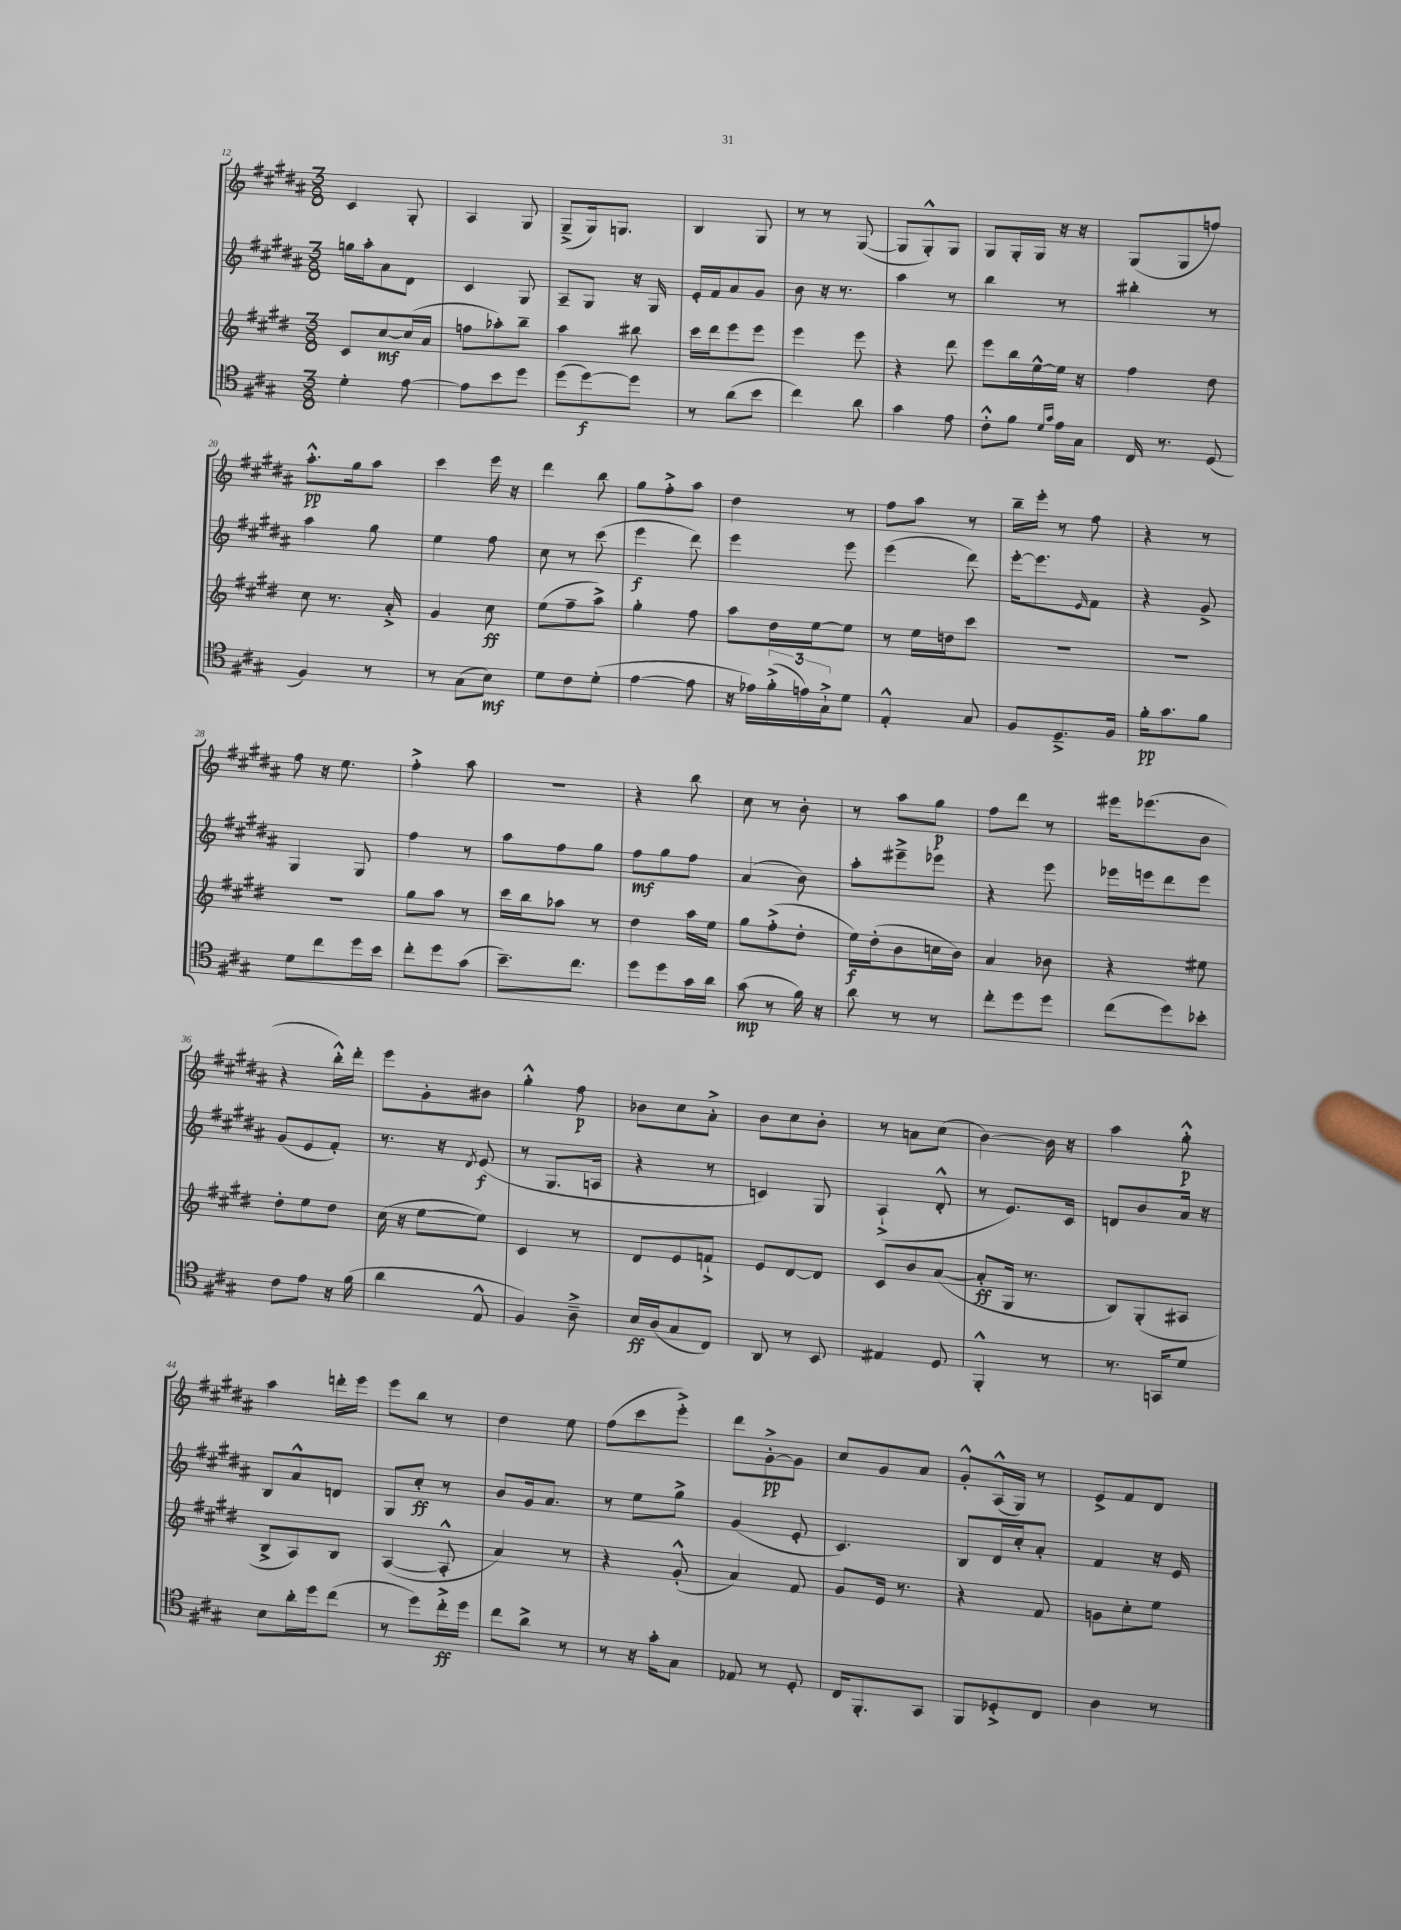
<<
\new StaffGroup <<
\new Staff = "s0" {
    \clef treble \key b \major \numericTimeSignature \time 3/8
    cis'4 gis8-. |
    ais4 gis8 |
    gis8--->( gis16) g8. |
    b4 gis8 |
    r8 r8 gis8~( |
    gis8 gis8-.-^) gis8 |
    gis8 gis16-. gis16 r16 r16 |
    gis8( gis8 f''8) |
    ais''8.-.-^\pp gis''16 ais''8 |
    cis'''4 e'''16 r16 |
    dis'''4 b''8 |
    gis''8 fis''8-.-> ais''8 |
    dis''4 r8 |
    fis''8 ais''8 r8 |
    b''16-- e'''16-. r8 fis''8 |
    r4 r8 |
    fis''8 r16 e''8. |
    fis''4-.-> ais''8 |
    R4. |
    r4 b''8 |
    cis''8 r8 b'8-. |
    r8 ais''8 gis''8\p |
    fis''8 dis'''8 r8 |
    eis'''16 ees'''8.( b'8 |
    r4 b''16-.-^) dis'''16-. |
    e'''8 gis'8-. bis'8 |
    gis''4-.-^ fis''8\p |
    bes'8 cis''8 ais'8-.-> |
    b'8 cis''8 b'8-. |
    r8 a'8 cis''8( |
    b'4~) b'16 r16 |
    ais''4 gis''8-.-^\p |
    ais''4 d'''16-. e'''16 |
    e'''8 b''8 r8 |
    dis''4 e''8 |
    fis''8( cis'''8 e'''8-.->) |
    dis'''8 gis'8~-.->\pp gis'8 |
    cis''8 gis'8 ais'8 |
    gis'8-.-^ ais16-^( gis16) r8 |
    e'8-> fis'8 dis'8 \bar "|." |
}
\new Staff = "s1" {
    \clef treble \key b \major \numericTimeSignature \time 3/8
    g''16 ais''16-. ais'8 dis'8 |
    cis'4 gis8 |
    ais8-- gis8 r16 gis16 |
    e'16-. fis'16 ais'8 gis'8 |
    b'8 r16 r8. |
    ais''4 r8 |
    b''4 r8 |
    bis''4-. r8 |
    ais''4 gis''8 |
    e''4 fis''8 |
    cis''8 r8 cis'''8( |
    e'''4\f dis'''8) |
    e'''4 e'''8 |
    e'''4( dis'''8) |
    e'''16~-. e'''8. \grace { e'16 } fis'8 |
    r4 gis'8-> |
    gis4 gis8 |
    fis''4 r8 |
    ais''8 fis''8 gis''8 |
    fis''8\mf gis''8 fis''8 |
    ais'4( b'8) |
    ais''8-. eis'''8---> ees'''8 |
    r4 e'''8 |
    ees'''16 e'''16 dis'''8 e'''8 |
    gis'8( e'8 fis'8-.) |
    r8. r16 \acciaccatura { dis'8 } e'8\f( |
    r8 gis8. a16 |
    r4 r8 |
    c'4) gis8 |
    ais4-!->( dis'8-.-^ |
    r8 e'8.) cis'16 |
    d'8 b'8 ais'16 r16 |
    b8 ais'8-^ d'8 |
    gis8 cis''8-.\ff r8 |
    b'8 gis'16 ais'8. |
    r8 e''8 gis''8-> |
    gis'4( e'8-. |
    cis'4.) |
    b8 dis'16 cis''16-. ais'8-. |
    fis'4 r16 e'16 \bar "|." |
}
\new Staff = "s2" {
    \clef treble \key e \major \numericTimeSignature \time 3/8
    cis'8 cis''8~\mf cis''16( a'16 |
    f''8 aes''8-.) b''8-- |
    a''4 bis''8 |
    cis'''16 dis'''16 e'''8 e'''8 |
    e'''4 e'''8 |
    r4 dis'''8 |
    e'''8 b''16 e''16~-^ e''16 r16 |
    fis''4 dis''8 |
    cis''8 r8. a'16-.-> |
    gis'4 cis''8\ff |
    e''8( fis''8-- a''8->) |
    gis''4-. fis''8 |
    a''8 dis''16 e''16~ e''8 |
    r8 e''16 d''16 cis'''8 |
    R4. |
    R4. |
    R4. |
    gis''8 a''8 r8 |
    cis'''16 b''16 aes''8 r8 |
    dis''4 a''16 e''16 |
    gis''8 fis''8-.->( dis''8-. |
    e''16\f) dis''16-.( b'8 c''16 b'16) |
    a'4 bes'8 |
    r4 eis''8 |
    dis''8-. e''8 dis''8 |
    cis''16( r16 e''8~ e''8) |
    cis'4 r8 |
    dis'8 e'8 f'8-!-> |
    e'8 dis'8~ dis'8 |
    cis'8 b'8 a'8~( |
    a'8-.\ff gis16 r8. |
    b8) gis8-.( ais8 |
    b8-> a8) b8 |
    a4~( a8-.-^ |
    a'4) r8 |
    r4 gis'8-.-^( |
    a'4) fis'8 |
    gis'8 e'16 r8. |
    r4 fis'8 |
    g'8 cis''8-. e''8 \bar "|." |
}
\new Staff = "s3" {
    \clef tenor \key a \major \numericTimeSignature \time 3/8
    d'4-. e'8~ |
    e'8 b'8 d''8 |
    d''8( d''8~\f) d''8 |
    r8 a'8( b'8 |
    cis''4) a'8 |
    gis'4 e'8 |
    cis'8-.-^ fis'8 \grace { d'16 gis'16 } e'16 gis16 |
    cis16 r8. d8( |
    fis4) r8 |
    r8 gis8( b8\mf) |
    d'8 cis'8 d'8-.( |
    e'4~ e'8 |
    r16 ees'16) \tuplet 3/2 { fis'16-.->( e'16) gis16-!-> } d'8 |
    e4-.-^ gis8 |
    fis8 d8.---> fis16 |
    fis'16-.\pp gis'8. fis'8 |
    d'8 cis''8 d''16 b'16 |
    cis''8-. d''8 gis'8( |
    b'8.--) cis''8. |
    d''8 d''8 gis'16 a'16 |
    gis'8\mp( r8 fis'16) r16 |
    a'8 r8 r8 |
    cis''8-. d''8 d''8 |
    cis''8( d''8) bes'8-. |
    cis'8 e'8 r16 fis'16( |
    a'4 e8-^ |
    fis4) a8---> |
    b16\ff a16( gis8 cis8) |
    a,8 r8 b,8 |
    eis4 d8 |
    fis,4-.-^ r8 |
    r8. g,16 d'8 |
    b8 a'16-. d''16 cis''8( |
    r8 d''8) cis''16-.->\ff d''16 |
    cis''8 a'8-> r8 |
    r8 r16 gis'16-. gis8 |
    ees8 r8 d8-. |
    cis16 fis,8.-. gis,8 |
    fis,8 des8-.-> cis8 |
    a4 r8 \bar "|." |
}
>>
>>
\layout { \context { \Score currentBarNumber = #12 } }
